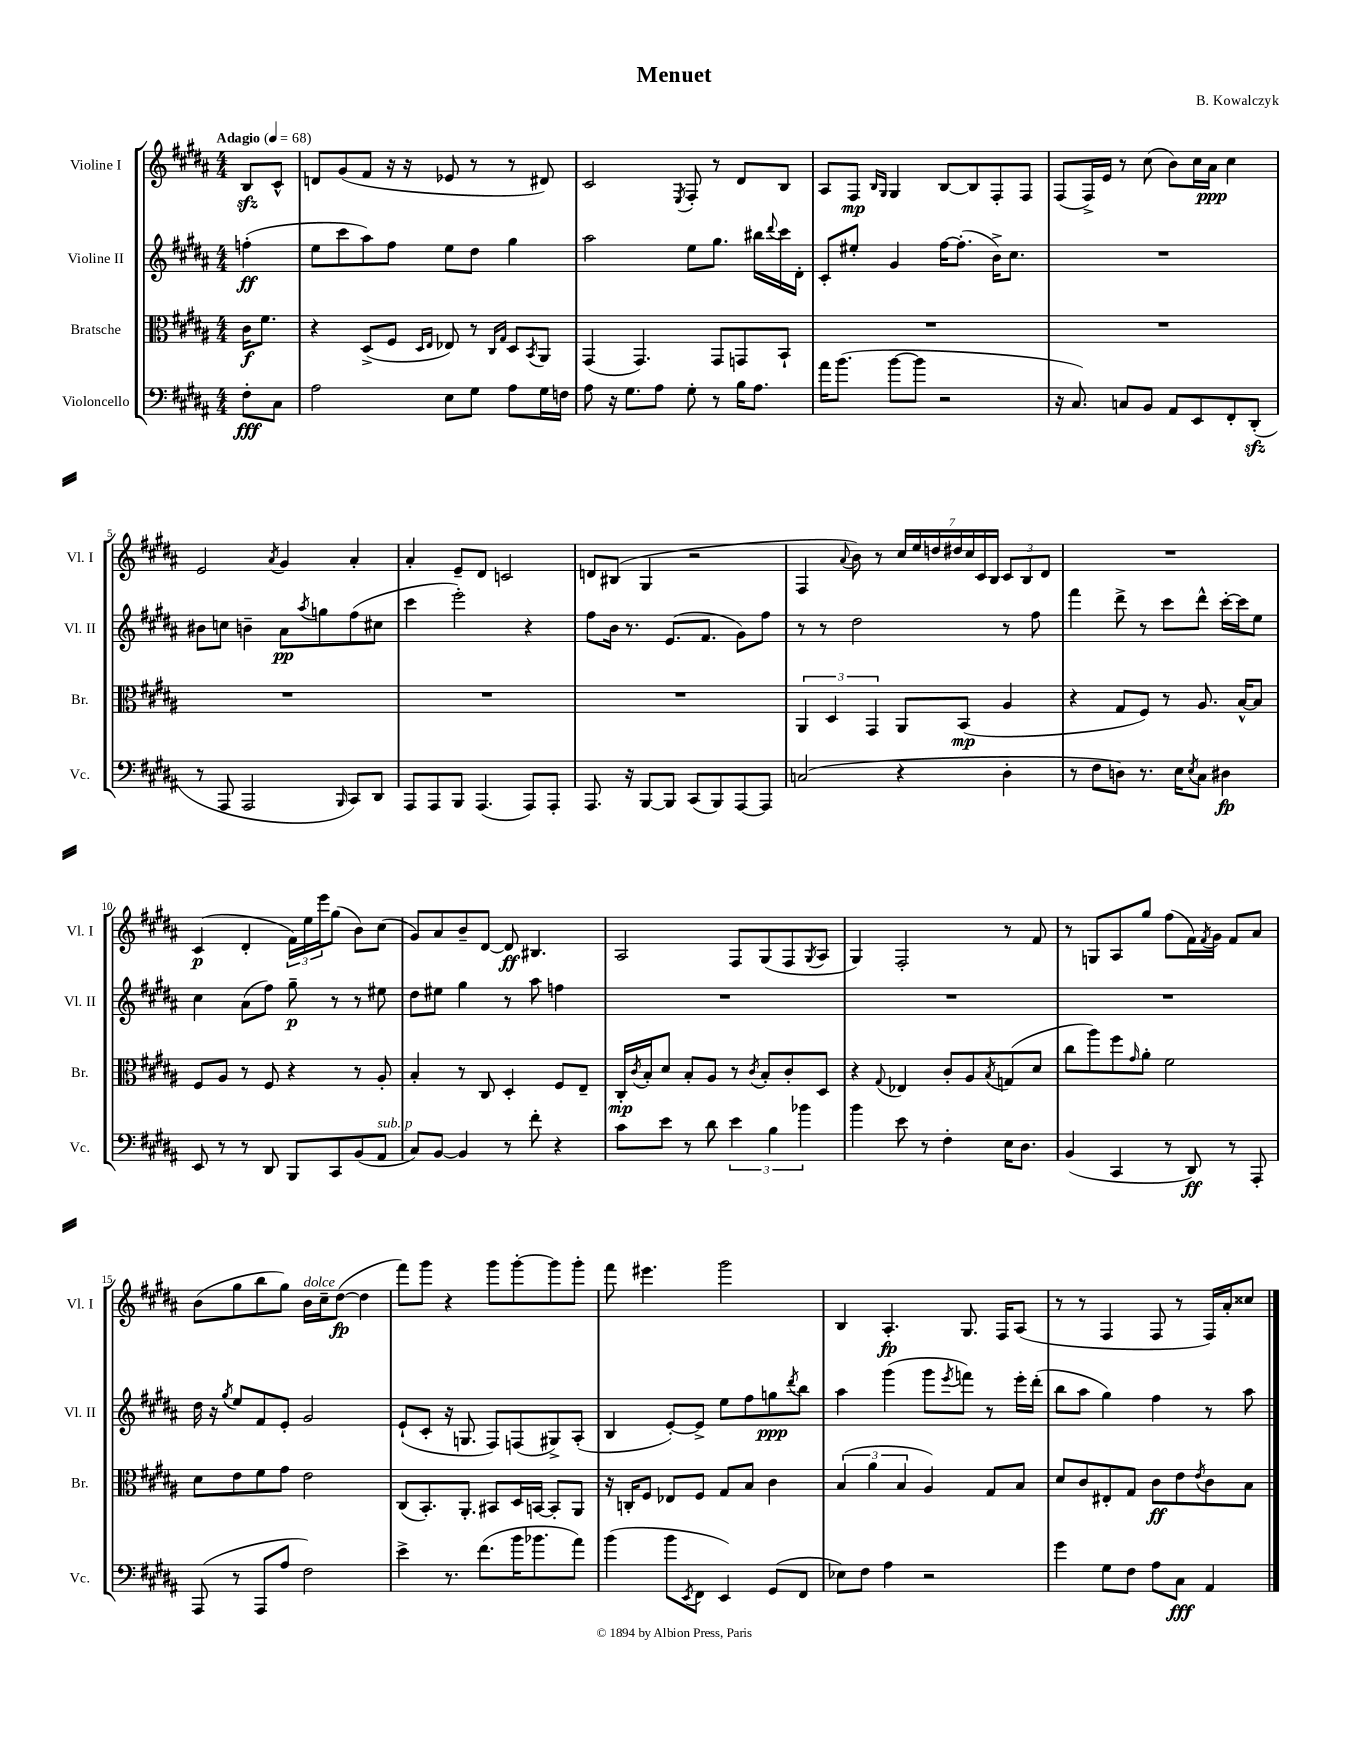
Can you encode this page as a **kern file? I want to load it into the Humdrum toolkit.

**kern	**kern	**kern	**kern
*staff4	*staff3	*staff2	*staff1
*clefF4	*clefC3	*clefG2	*clefG2
*k[f#c#g#d#a#]	*k[f#c#g#d#a#]	*k[f#c#g#d#a#]	*k[f#c#g#d#a#]
*M4/4	*M4/4	*M4/4	*M4/4
*MM68	*MM68	*MM68	*MM68
8F#'	16c#	(4ff'	8B
.	8.f#	.	.
8C#	.	.	8c#^^
=	=	=	=
2A#	4r	8ee	8d
.	.	8ccc#	(8g#
.	(8D#^	8aa#)	8f#
.	8F#	8ff#	16r
.	.	.	16r
.	16qqD#	.	.
.	16qqE	.	.
8E	8E-)	8ee	8e-
8G#	8r	8dd#	8r
.	16qqC#	.	.
.	16qqG#	.	.
8A#	8D#	4gg#	8r
.	8qBB	.	.
16G#	8AA#	.	8d#)
16F	.	.	.
=	=	=	=
8A#	(4GG#	2aa#	2c#
16r	.	.	.
8.G#	.	.	.
.	4.GG#)	.	.
8A#	.	.	.
.	.	.	8qE
8G#'	.	8ee	8F#'
8r	8GG#	8.gg#	8r
16B	8GG	.	8d#
8.A#	.	16bb#	.
.	.	8qqddd#	.
.	8BB`	16ccc#	8B
.	.	16d#'	.
=	=	=	=
16a#	1r	8c#'	8A#
(8.b	.	.	.
.	.	8ee#'	8F#
.	.	.	16qqB
.	.	.	16qqG#
[8b	.	4g#	4G#
8b]	.	.	.
2r	.	[16ff#	[8B
.	.	(8.ff#']	.
.	.	.	8B]
.	.	16b^)	8F#'
.	.	8.cc#	.
.	.	.	8F#
=	=	=	=
16r	1r	1r	(8F#
8.C#)	.	.	.
.	.	.	16F#^)
.	.	.	16e
8C	.	.	8r
8BB	.	.	(8cc#
8AA#	.	.	8b)
8EE	.	.	16cc#
.	.	.	16a#
8FF#'	.	.	4cc#
(8DD#'	.	.	.
=	=	=	=
8r	1r	8b#	2e
8AAA#	.	8cc	.
2AAA#	.	4b~	.
.	.	.	8qa#
.	.	8a#	4g#
.	.	8qaa#	.
.	.	8gg	.
16qqBBB	.	.	.
8CC#)	.	(8ff#	4a#'
8DD#	.	8cc#	.
=	=	=	=
8AAA#	1r	4ccc#	4a#'
8AAA#	.	.	.
8BBB	.	2eee')	8e~
(4.AAA#	.	.	8d#
.	.	.	2c
8AAA#)	.	4r	.
8AAA#'	.	.	.
=	=	=	=
8.AAA#	1r	8ff#	8d
.	.	16b	(8B#
16r	.	8.r	.
[8BBB	.	.	4G#
8BBB]	.	(8.e	.
(8CC#	.	.	2r
.	.	8.f#	.
8BBB)	.	.	.
[8AAA#	.	8g#)	.
8AAA#]	.	8ff#	.
=	=	=	=
(2C	6AA#	8r	4F#
.	.	8r	.
.	6D#	.	.
.	.	.	8qqa#
.	.	2dd#	8b)
.	6GG#	.	.
.	.	.	8r
4r	8AA#	.	28cc#
.	.	.	28ee
.	.	.	28dd
.	.	.	28dd#
.	(8BB	.	.
.	.	.	28cc#
.	.	.	28c#
.	.	.	28B
4D#'	4A#	8r	12c#
.	.	.	12B
.	.	8ff#	.
.	.	.	12d#
=	=	=	=
8r	4r	4fff#	1r
8F#	.	.	.
8D)	8G#	8ddd#^	.
8.r	8F#)	8r	.
.	8r	8ccc#	.
16E	.	.	.
8qE	.	.	.
8C#	8.A#	8ddd#^^	.
4D#	.	[16ccc#'	.
.	[16B^^	16ccc#]	.
.	8B]	8ee	.
=	=	=	=
8EE	8F#	4cc#	(4c#
8r	8A#	.	.
8r	8r	(8a#	4d#'
8DD#	8F#	8ff#)	.
8BBB	4r	8gg#~	24f#)
.	.	.	24ee
.	.	.	24eee
8CC#	.	8r	(8gg#
(8BB	8r	8r	8b)
8AA#	8A#'	8ee#	(8cc#
=	=	=	=
8C#)	4B'	8dd#	8g#)
[8BB	.	8ee#	8a#
4BB]	8r	4gg#	8b~
.	8C#	.	[8d#
8r	4D#'	8r	8d#]
8f#'	.	8aa#	4.B#
4r	8F#	4ff	.
.	8E~	.	.
=	=	=	=
8c#	16C#'	1r	2A#
.	8qc#	.	.
.	16B'	.	.
8e	8d#	.	.
8r	8B'	.	.
8d#	8A#	.	.
6e	8r	.	8F#
.	8qc#	.	.
.	8B'	.	(8G#
6B	.	.	.
.	8c#'	.	8F#
6b-	.	.	.
.	.	.	8qG#
.	8D#	.	8A#
=	=	=	=
4b	4r	1r	4G#)
.	8qqG#	.	.
8e	4E-	.	2F#'
8r	.	.	.
4F#'	8c#'	.	.
.	8A#	.	.
.	8qB	.	.
16E	(8G	.	8r
8.D#	.	.	.
.	8d#	.	8f#
=	=	=	=
(4BB	8cc#	1r	8r
.	8aa#)	.	8G
4CC#	8ff#	.	8A#
.	16qqg#	.	.
.	8a#'	.	8gg#
8r	2f#	.	(8ff#
8DD#)	.	.	16f#)
.	.	.	8qf#
.	.	.	16g#
8r	.	.	8f#
8AAA#'	.	.	8a#
=	=	=	=
(8AAA#	8d#	16dd#	(8b
.	.	16r	.
.	.	8qgg#	.
8r	8e	8ee	8gg#
8AAA#	8f#	8f#	8bb
8A#	8g#	8e'	8gg#)
2F#)	2e	2g#	16b
.	.	.	16cc#~
.	.	.	([8dd#
.	.	.	4dd#]
=	=	=	=
4e^	(8C#	(8e`	8fff#)
.	8.BB')	8c#'	8ggg#
8.r	.	16r	4r
.	8.AA#'	8.G	.
(8.f#	.	.	.
.	8BB#	8F#)	8ggg#
16b	16D#	(8F	[8ggg#'
8.b-	[16BB	.	.
.	8BB']	8G#^)	8ggg#]
8a#)	8AA#	(8A#'	8ggg#'
=	=	=	=
(4b	16r	4B	8fff#
.	16C'	.	.
.	8F#	.	4.eee#
8b	8E-	[8e')	.
8qEE	.	.	.
8FF#	8F#	8e^]	.
4EE)	8G#	8ee	2ggg#
.	8B	8ff#	.
(8GG#	4c#	8gg	.
.	.	8qddd#	.
8FF#	.	8bb	.
=	=	=	=
8E-)	(6B	4aa#	4B
8F#	.	.	.
.	6a#	.	.
4A#	.	(4ggg#	4.A#'
.	6B	.	.
2r	4A#)	8ggg#	.
.	.	8qeee	.
.	.	8fff)	8.G#
.	8G#	8r	.
.	.	.	16F#
.	8B	16eee'	(8A#
.	.	(16ddd#'	.
=	=	=	=
4g#	8d#	8bb	8r
.	8c#	8aa#	8r
8G#	8E#'	4gg#)	4F#
8F#	8G#	.	.
8A#	8c#	4ff#	8F#
8C#	8e	.	8r
.	8qe	.	.
4AA#	8c#	8r	16F#)
.	.	.	16a#'
.	8B	8aa#	8cc##
==	==	==	==
*-	*-	*-	*-
